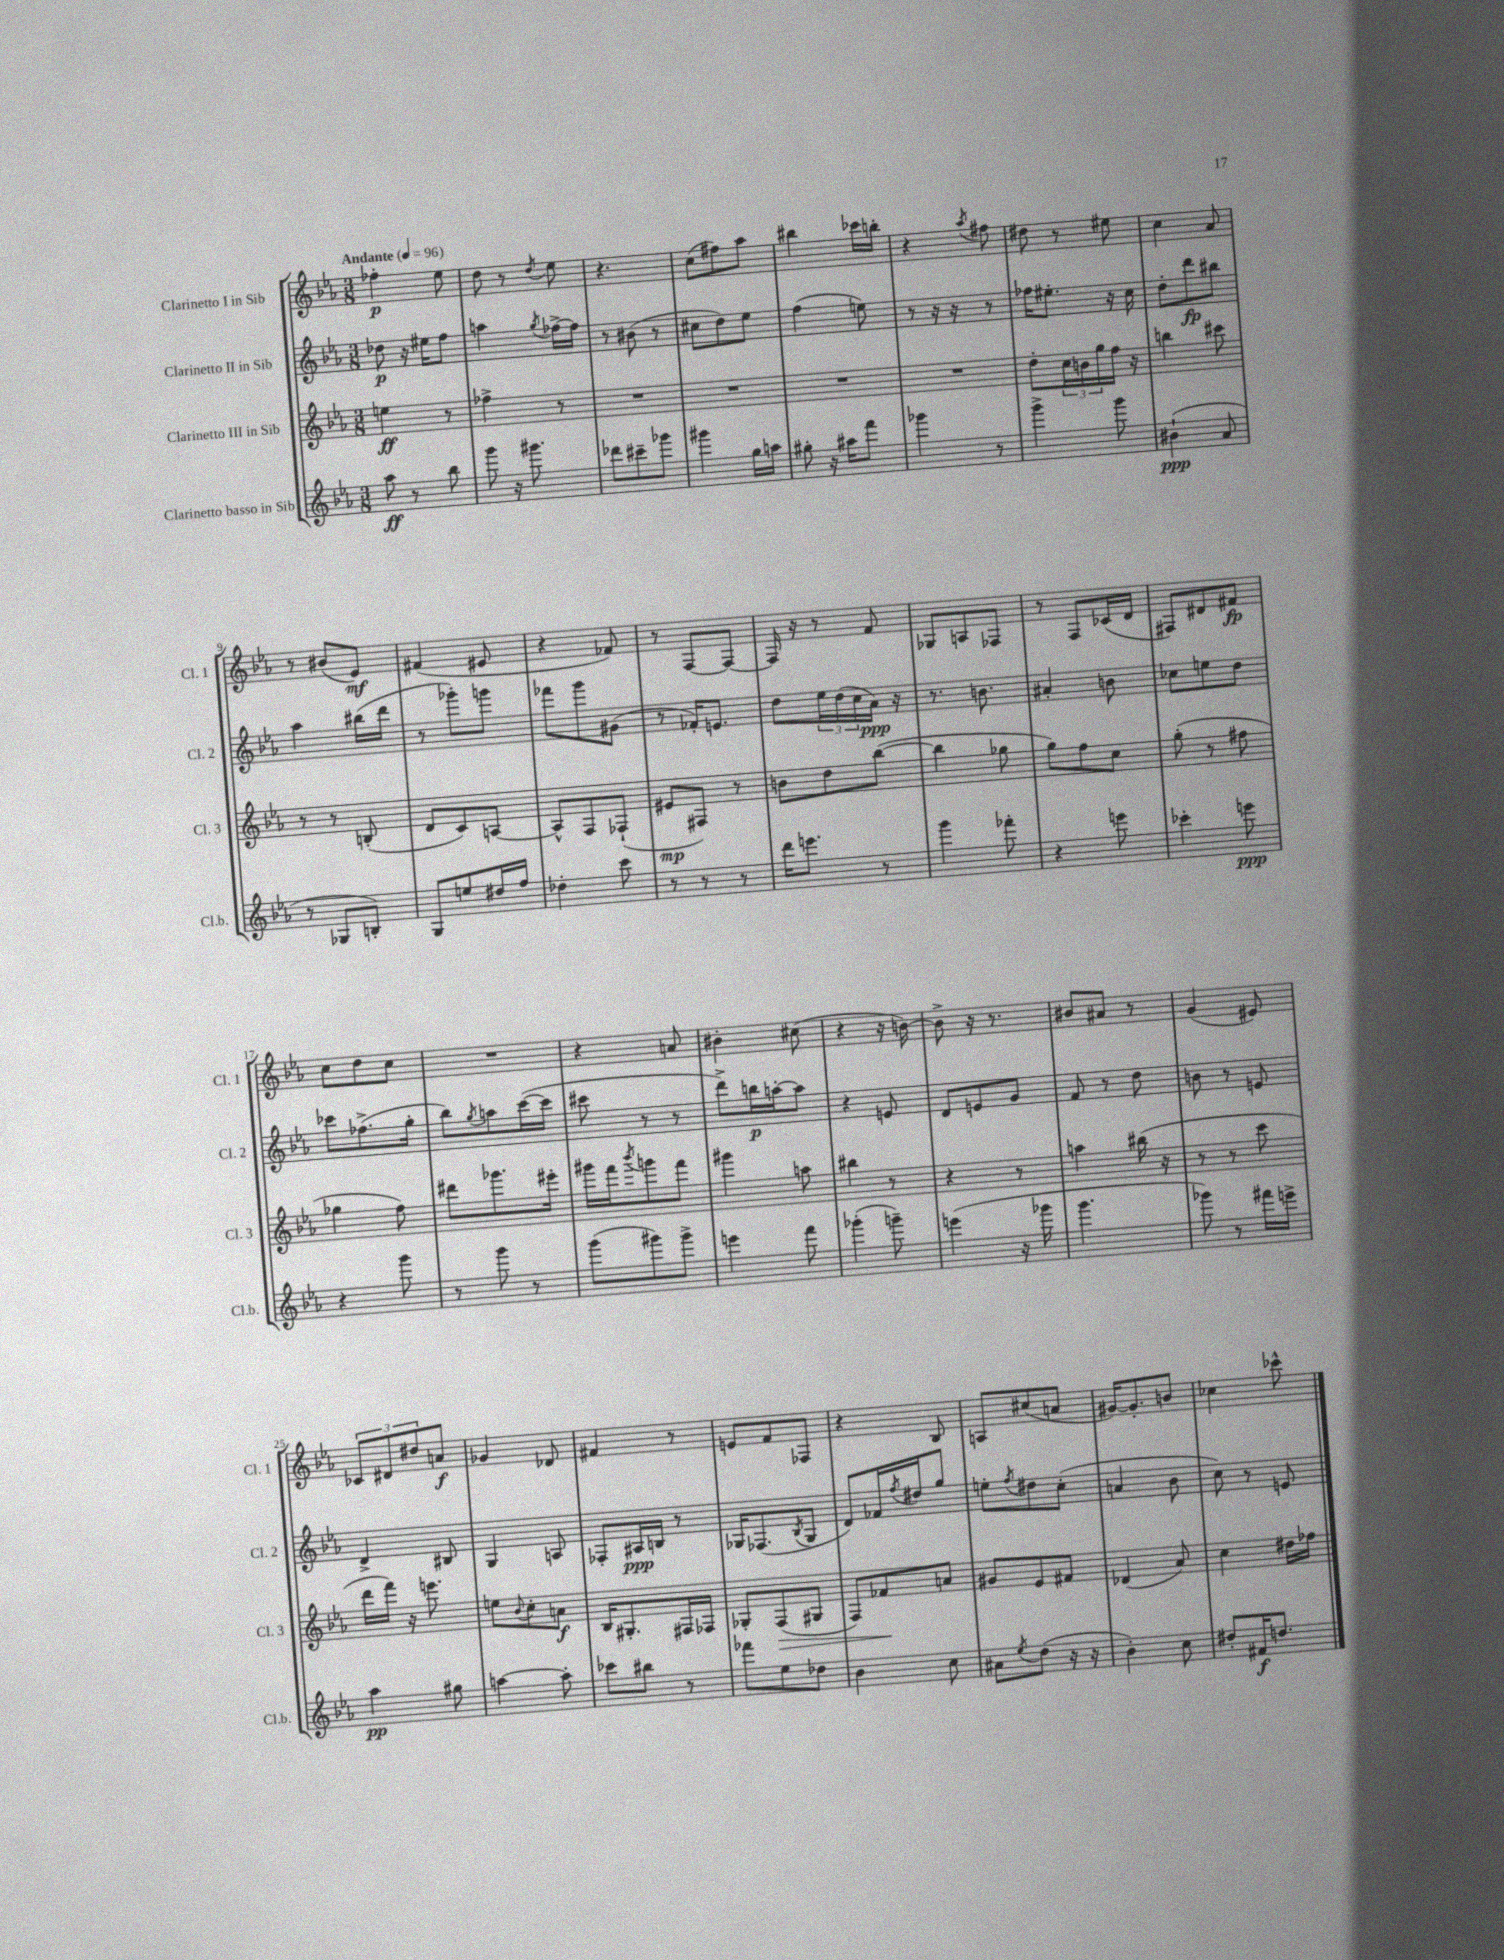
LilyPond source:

<<
\new StaffGroup <<
\new Staff = "s0" \with { instrumentName = "Clarinetto I in Sib" shortInstrumentName = "Cl. 1" } {
    \clef treble \key ees \major \numericTimeSignature \time 3/8 \tempo "Andante" 4 = 96
    fes''4-.\p ees''8 |
    d''8 r8 \acciaccatura { d''8 } ees''8 |
    r4. |
    c''8( fis''8) aes''8 |
    bis''4 ces'''16 b''16-. |
    r4 \acciaccatura { aes''8 } fis''8 |
    dis''8 r8 eis''8 |
    c''4 aes'8 |
    r8 bis'8( ees'8\mf) |
    fis'4( eis'8 |
    r4 fes'8) |
    r8 f8~ f8~ |
    f16 r16 r8 f'8 |
    ges8 a8 fes8 |
    r8 f8 ces'16( d'16 |
    fis8) dis'8 fis'8\fp |
    c''8 d''8 c''8 |
    R4. |
    r4 a'8 |
    bis'4-. cis''8( |
    r4 r16 b'16~) |
    b'8-> r16 r8. |
    bis'8 ais'8 r8 |
    g'4( eis'8) |
    \tuplet 3/2 { ces'8 dis'8 dis''8 } a'8\f |
    ges'4 des'8 |
    fis'4 r8 |
    e'8 f'8 fes8 |
    r4 bes8 |
    a8 cis''8( a'8 |
    gis'16~) gis'8.-. b'8 |
    ces''4 ces'''8-^ \bar "|." |
}
\new Staff = "s1" \with { instrumentName = "Clarinetto II in Sib" shortInstrumentName = "Cl. 2" } {
    \clef treble \key ees \major \numericTimeSignature \time 3/8
    des''8\p r16 eis''16 f''8 |
    a''4 \acciaccatura { g''8 } fes''16~-> fes''16 |
    r8 bis'8( r8 |
    cis''8 d''8) ees''8 |
    f''4( e''8) |
    r8 r16 r16 r8 |
    fes''16 eis''8.-. r16 c''16 |
    d''8-. d'''8\fp bis''8 |
    aes''4 bis''16( d'''16 |
    r8 ges'''8-.) g'''8 |
    fes'''8 g'''8 gis'8( |
    r8 fes'16-.) e'8. |
    d''8 \tuplet 3/2 { ees''16 d''16( c''16 } aes'16\ppp) r16 |
    r8. b'8. |
    ais'4-. b'8 |
    ces''8 e''8 d''8 |
    ces'''8 fes''8.->( g''16-. |
    bes''8) \acciaccatura { g''8 } a''8 c'''16~( c'''16 |
    cis'''8 r8 r8 |
    d'''8->) b''16\p a''16~-. a''8 |
    r4 e'8 |
    d'8 e'8 g'8 |
    f'8 r8 d''8 |
    b'8 r8 e'8 |
    d'4-> bis8 |
    g4 a8 |
    fes8-. ais16\ppp b16 r8 |
    ges16 fes8.( \acciaccatura { bes8 } ges8 |
    d'8) fes'16 \acciaccatura { f''8 } dis''16 g''8 |
    e''8-. \acciaccatura { f''8 } dis''8 c''8-.( |
    a'4 bes'8 |
    c''8) r8 e'8 \bar "|." |
}
\new Staff = "s2" \with { instrumentName = "Clarinetto III in Sib" shortInstrumentName = "Cl. 3" } {
    \clef treble \key ees \major \numericTimeSignature \time 3/8
    e''4\ff r8 |
    fes''4-> r8 |
    R4. |
    R4. |
    R4. |
    R4. |
    d''8-. \tuplet 3/2 { c''16 b'16 g''16 } f''16 r16 |
    b''4 cis'''8 |
    r8 r8 b8-.( |
    d'8 c'8) a8~ |
    a8-^ f8 fes8-!( |
    eis'8\mp fis8) r8 |
    b'8 d''8 bes''8~( |
    bes''4 ges''8 |
    g''8) f''8 c''8 |
    g''8-.( r8 fis''8 |
    ges''4 f''8) |
    dis'''8 ges'''8. eis'''16-. |
    gis'''16 f'''16 \acciaccatura { bes'''8 } g'''8 f'''8 |
    gis'''4 a''8 |
    bis''4 r8 |
    r4 r8 |
    a''4 bis''16( r16 |
    r8 r8 c'''8 |
    d'''16 f'''16) r16 e'''8. |
    e''8 \appoggiatura { bes'8 } c''8-. a'8\f |
    bes16 gis8.-. fis16 fes16 |
    ges8-. f8\>( gis8 |
    f8) fes'8\! a'8 |
    gis'8 ees'8 fis'8 |
    des'4( aes'8) |
    c''4 dis''16 fes''16 \bar "|." |
}
\new Staff = "s3" \with { instrumentName = "Clarinetto basso in Sib" shortInstrumentName = "Cl.b." } {
    \clef treble \key ees \major \numericTimeSignature \time 3/8
    aes''8\ff r8 bes''8 |
    g'''8 r16 gis'''8. |
    des'''8 cis'''8-- ges'''8 |
    gis'''4 g''16 a''16 |
    gis''8-. r16 ais''16 f'''8 |
    ges'''4 r8 |
    g'''4-> g'''8 |
    bis'4-!\ppp( aes'8 |
    r8 ges8 b8-.) |
    g8 e''8 dis''16 f''16 |
    des''4-. c'''8 |
    r8 r8 r8 |
    d'''16 e'''8. r8 |
    g'''4 fes'''8-. |
    r4 e'''8 |
    ces'''4-. e'''8\ppp |
    r4 g'''8 |
    r8 g'''8 r8 |
    g'''8( gis'''8) gis'''8-> |
    e'''4 f'''8 |
    ges'''4-.( g'''8--) |
    e'''4( r16 ges'''16 |
    g'''4. |
    ges'''8) r8 fis'''16 e'''16-> |
    aes''4\pp gis''8 |
    a''4~ a''8-. |
    ces'''8 bis''8 r8 |
    fes'''8 ees''8 des''8 |
    bes'4 c''8 |
    ais'8 \acciaccatura { ees''8 } d''8( r16 r16 |
    bes'4-.) c''8 |
    dis''8-. fis'16\f d''8. \bar "|." |
}
>>
>>
